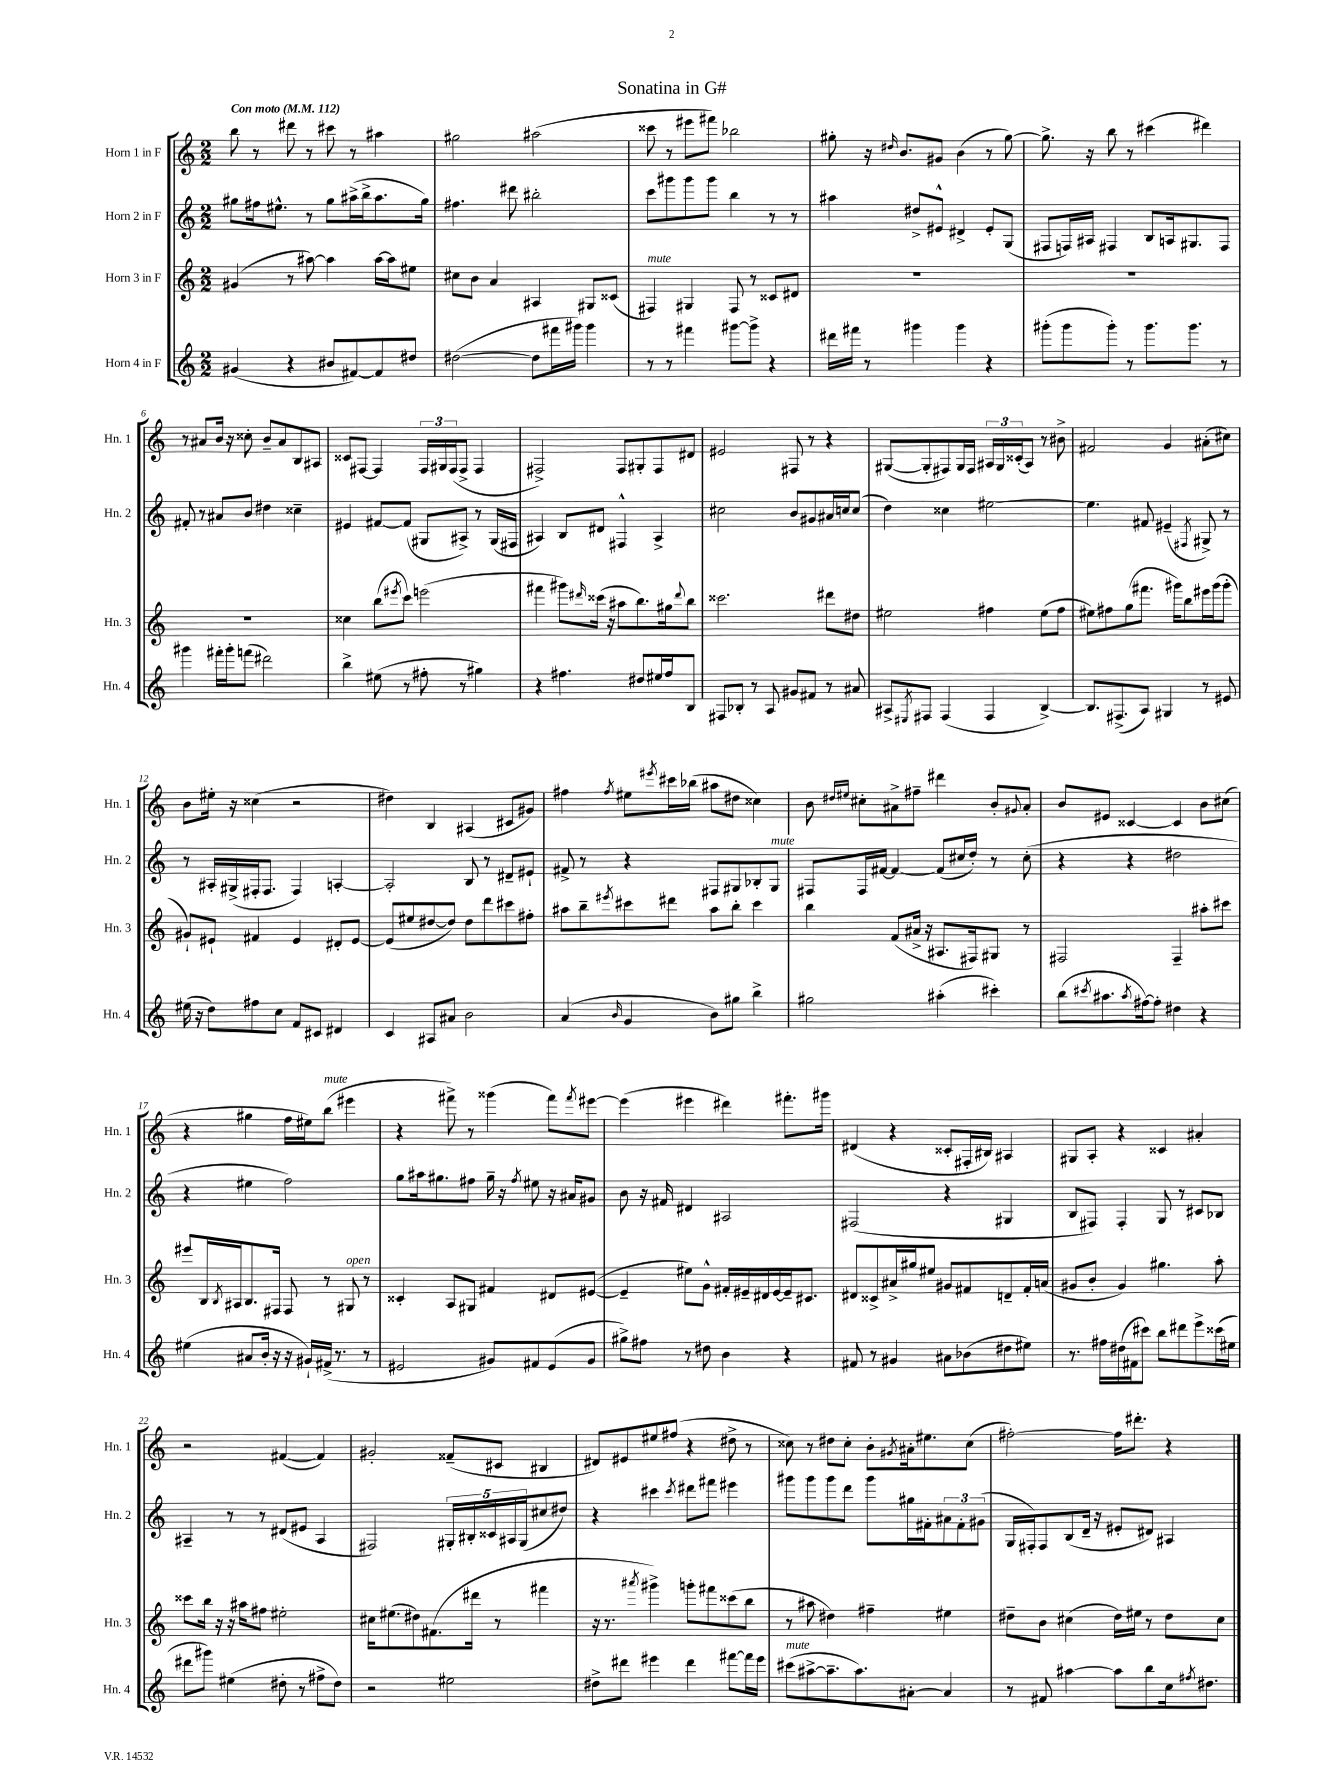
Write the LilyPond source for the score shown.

\header { title = "Sonatina in G#" }
<<
\new StaffGroup <<
\new Staff = "s0" \with { instrumentName = "Horn 1 in F" shortInstrumentName = "Hn. 1" } {
    \clef treble \key c \major \numericTimeSignature \time 2/2 \tempo "Con moto" 4 = 112
    b''8 r8 dis'''8 r8 cis'''8 r8 ais''4 |
    gis''2 ais''2( |
    cisis'''8 r8 eis'''8 fis'''8) bes''2 |
    gis''8-. r16 \grace { dis''16 } b'8. gis'8 b'4( r8 gis''8~) |
    gis''8.-> r16 b''8 r8 cis'''4( dis'''4) |
    r8 ais'8 b'16 r16 cisis''8-. b'8-- ais'8 b8 ais8 |
    cisis'8 fis8~ fis4 \tuplet 3/2 { fis16 gis16 fis16( } fis8-> fis4 |
    fis2->) fis8 gis8-. fis8 dis'8 |
    eis'2 fis8 r8 r4 |
    gis8~( gis8-. fis8) gis16 fis16 \tuplet 3/2 { ais16 gis16 cisis'16-.( } ais8) r8 bis'8-> |
    fis'2 g'4 ais'8-.( cis''8) |
    b'8 eis''16-. r16 cisis''4( r2 |
    dis''4) b4 ais4( cis'8 gis'8) |
    fis''4 \acciaccatura { fis''8 } eis''8 \acciaccatura { eis'''8 } cis'''16 bes''16( ais''8 dis''8 cisis''4) |
    b'8 \grace { dis''16 eis''16 } cis''8-. ais'8-> fis''8-- dis'''4 b'8-. \appoggiatura { gis'8 } ais'8-. |
    b'8 eis'8 cisis'4~ cisis'4 b'8 cis''8( |
    r4 gis''4 f''16 eis''16) b''8^\markup { \italic "mute" }( eis'''4 |
    r4 fis'''8->) r8 gisis'''4( fis'''8) \acciaccatura { fis'''8 } eis'''8~ |
    eis'''4( eis'''4 dis'''4) fis'''8.-. gis'''16 |
    dis'4( r4 cisis'8-. fis16-. bis16) ais4 |
    gis8 a8-. r4 cisis'4 ais'4-. |
    r2 fis'4~( fis'4) |
    gis'2-. fisis'8--( cis'8 bis4 |
    dis'8) eis'8 eis''8 fis''8( r4 dis''8-> r8 |
    cisis''8) r8 dis''8 cisis''8-. b'8-. \acciaccatura { gis'8 } ais'16-. eis''8. cisis''8( |
    fis''2~-.) fis''16 dis'''8.-. r4 \bar "|." |
}
\new Staff = "s1" \with { instrumentName = "Horn 2 in F" shortInstrumentName = "Hn. 2" } {
    \clef treble \key c \major \numericTimeSignature \time 2/2
    gis''8 fis''16 eis''8.-^ r8 gis''8 ais''16->( b''16-> ais''8. gis''16) |
    fis''4. dis'''8 bis''2-. |
    c'''8 gis'''8 gis'''8 gis'''8 b''4 r8 r8 |
    ais''4 dis''8-> eis'8-^ dis'4-> eis'8-. g8( |
    fis8 f16) ais16 fis4 b8 a16 gis8. fis8 |
    fis'8-. r8 ais'8 b'8 dis''4 cisis''4-- |
    eis'4 fis'8~ fis'8( gis8 ais8->) r8 gis16( fis16 |
    ais4) b8 dis'8 fis4-^ ais4-> |
    cis''2 b'8 gis'8 ais'16 c''16 c''8( |
    d''4) cisis''4 eis''2~ |
    eis''4. fis'8 eis'4--( \acciaccatura { fis8 } gis8->) r8 |
    r8 ais16-. gis16->( fis16-. fis8. fis4) a4~-. |
    a2-. b8 r8 dis'8-- eis'8-! |
    fis'8-> r8 r4 fis8 gis8 bes8-. gis8^\markup { \italic "mute" } |
    fis8 fis16 fis'16~ fis'4~ fis'8( cis''16 d''16-.) r8 cis''8-.( |
    r4 r4 dis''2 |
    r4 eis''4 f''2) |
    g''8 ais''16 gis''8. fis''8 gis''16-- r16 \acciaccatura { fis''8 } eis''8 r16 ais'16 gis'8 |
    b'8 r16 fis'16 dis'4 ais2 |
    fis2( r4 gis4 |
    b8 fis8) fis4-. g8 r8 cis'8 bes8 |
    ais4-- r8 r8 dis'8( eis'8 ais4 |
    fis2) \tuplet 5/4 { gis16-. bis16-. cisis'16 ais16 gis16( } cis''8 dis''8) |
    r4 cis'''4 \acciaccatura { cis'''8 } dis'''8 fis'''8 eis'''4 |
    gis'''8 gis'''8 gis'''8 d'''8 gis'''8 gis''16 fis'16-. \tuplet 3/2 { ais'8 fis'8-. gis'8( } |
    g16 fis16-.) fis8 b8( d'16-- r16 eis'8-. dis'8) ais4 \bar "|." |
}
\new Staff = "s2" \with { instrumentName = "Horn 3 in F" shortInstrumentName = "Hn. 3" } {
    \clef treble \key c \major \numericTimeSignature \time 2/2
    gis'4( r8 ais''8~) ais''4 ais''16~ ais''16 eis''8 |
    cis''8 b'8 a'4 ais4 gis8 cisis'8( |
    fis4^\markup { \italic "mute" }) gis4 fis8 r8 cisis'8 dis'8 |
    R1 |
    R1 |
    R1 |
    cisis''4 b''8( \acciaccatura { eis'''8 } c'''8) e'''2( |
    fis'''4 gis'''8) \grace { dis'''16 } cisis'''16( r16 ais''8 b''8.) gis''16 \appoggiatura { dis'''8 } b''8 |
    cisis'''2. dis'''8 dis''8 |
    eis''2 fis''4 eis''8( fis''8 |
    eis''8) fis''8 g''8( fis'''8. gis'''16) b''8 eis'''16 gis'''16( gis'''8-. |
    gis'8-!) eis'8-! fis'4 eis'4 dis'8-. eis'8~ |
    eis'8( eis''8 dis''8~ dis''8) dis''8 d'''8 cis'''8 fis''8-. |
    ais''8 b''8-- \acciaccatura { eis'''8 } cis'''8 dis'''8 ais''8 b''8-. cis'''4 |
    b''4 f'8( ais'16-> r16 ais8. fis16) gis8 r8 |
    fis2 fis4-- ais''8-. cis'''8 |
    eis'''8 b16 \acciaccatura { b8 } ais16 b8. fis16 fis8 r8 gis8^\markup { \italic "open" } r8 |
    cisis'4-. a8 gis8 fis'4 dis'8 eis'8~( |
    eis'4-- eis''8) g'8-^ fis'16-. eis'16-- dis'16 eis'16~ eis'16-- cis'8. |
    dis'8 cisis'8-> ais'16-> gis''16 eis''8 gis'8 fis'8 d'8-- fis'16-. a'16( |
    gis'8 b'8-. gis'4) gis''4. a''8-. |
    cisis'''8 b''16 r16 r16 ais''16 fis''8 eis''2-. |
    cis''16 eis''8.( dis''8) fis'8.( dis'''16 r8 fis'''4 |
    r16 r8. \acciaccatura { ais'''8 } gis'''4->) g'''8-. fis'''8 cisis'''8( b''8 |
    r8 ais''8 dis''4) fis''4-- eis''4 |
    dis''8-- b'8 cis''4( dis''16) eis''16 r8 dis''8 cis''8 \bar "|." |
}
\new Staff = "s3" \with { instrumentName = "Horn 4 in F" shortInstrumentName = "Hn. 4" } {
    \clef treble \key c \major \numericTimeSignature \time 2/2
    gis'4( r4 bis'8 fis'8~) fis'8 dis''8 |
    dis''2~( dis''8 fis'''16 gis'''16) gis'''4 |
    r8 r8 fis'''4 gis'''8~ gis'''8-> r4 |
    dis'''16 fis'''16 r8 gis'''4 gis'''4 r4 |
    gis'''8-.( gis'''8 gis'''8-.) r8 gis'''8. gis'''8. r8 |
    gis'''4 fis'''16-. gis'''16-. f'''8( dis'''2) |
    b''4-> eis''8( r8 fis''8-. r8 gis''4) |
    r4 fis''4. dis''8 eis''16 fis''16 b8 |
    fis8 bes8-. r8 a8 gis'8 fis'8 r8 ais'8 |
    ais8-> \acciaccatura { eis8 } fis8 fis4( fis4 b4~->) |
    b8. fis8.->( a8) gis4 r8 eis'8 |
    eis''16( r16 d''8) fis''8 c''8 f'8 cis'8 dis'4 |
    c'4 ais8 ais'8 b'2 |
    a'4( \grace { b'16 } g'4 b'8) gis''8 b''4-> |
    gis''2 ais''4-.( cis'''4-.) |
    b''8( \acciaccatura { cis'''8 } ais''8. \acciaccatura { ais''8 } fis''16~) fis''8-. dis''4 r4 |
    eis''4( ais'8 b'16-. r16 r16 gis'16-!) fis'16->( r8. r8 |
    eis'2 gis'8) fis'8 eis'8( gis'8 |
    gis''8->) fis''8 r8 dis''8 b'4 r4 |
    fis'8 r8 gis'4 ais'8 bes'8( dis''8 eis''8) |
    r8. fis''16 dis''16( fis'16 cis'''8) b''8 dis'''8 e'''8-> cisis'''16( eis''16 |
    dis'''8 gis'''8) eis''4( dis''8-. r8 fis''8-> dis''8) |
    r2 eis''2 |
    dis''8-> dis'''8 eis'''4 dis'''4 fis'''8~ fis'''16 eis'''16 |
    cis'''8^\markup { \italic "mute" }( ais''8~-> ais''8.-- ais''8.) ais'8~-. ais'4 |
    r8 fis'8 ais''4~ ais''8 b''8 c''16 \acciaccatura { fis''8 } dis''8. \bar "|." |
}
>>
>>
